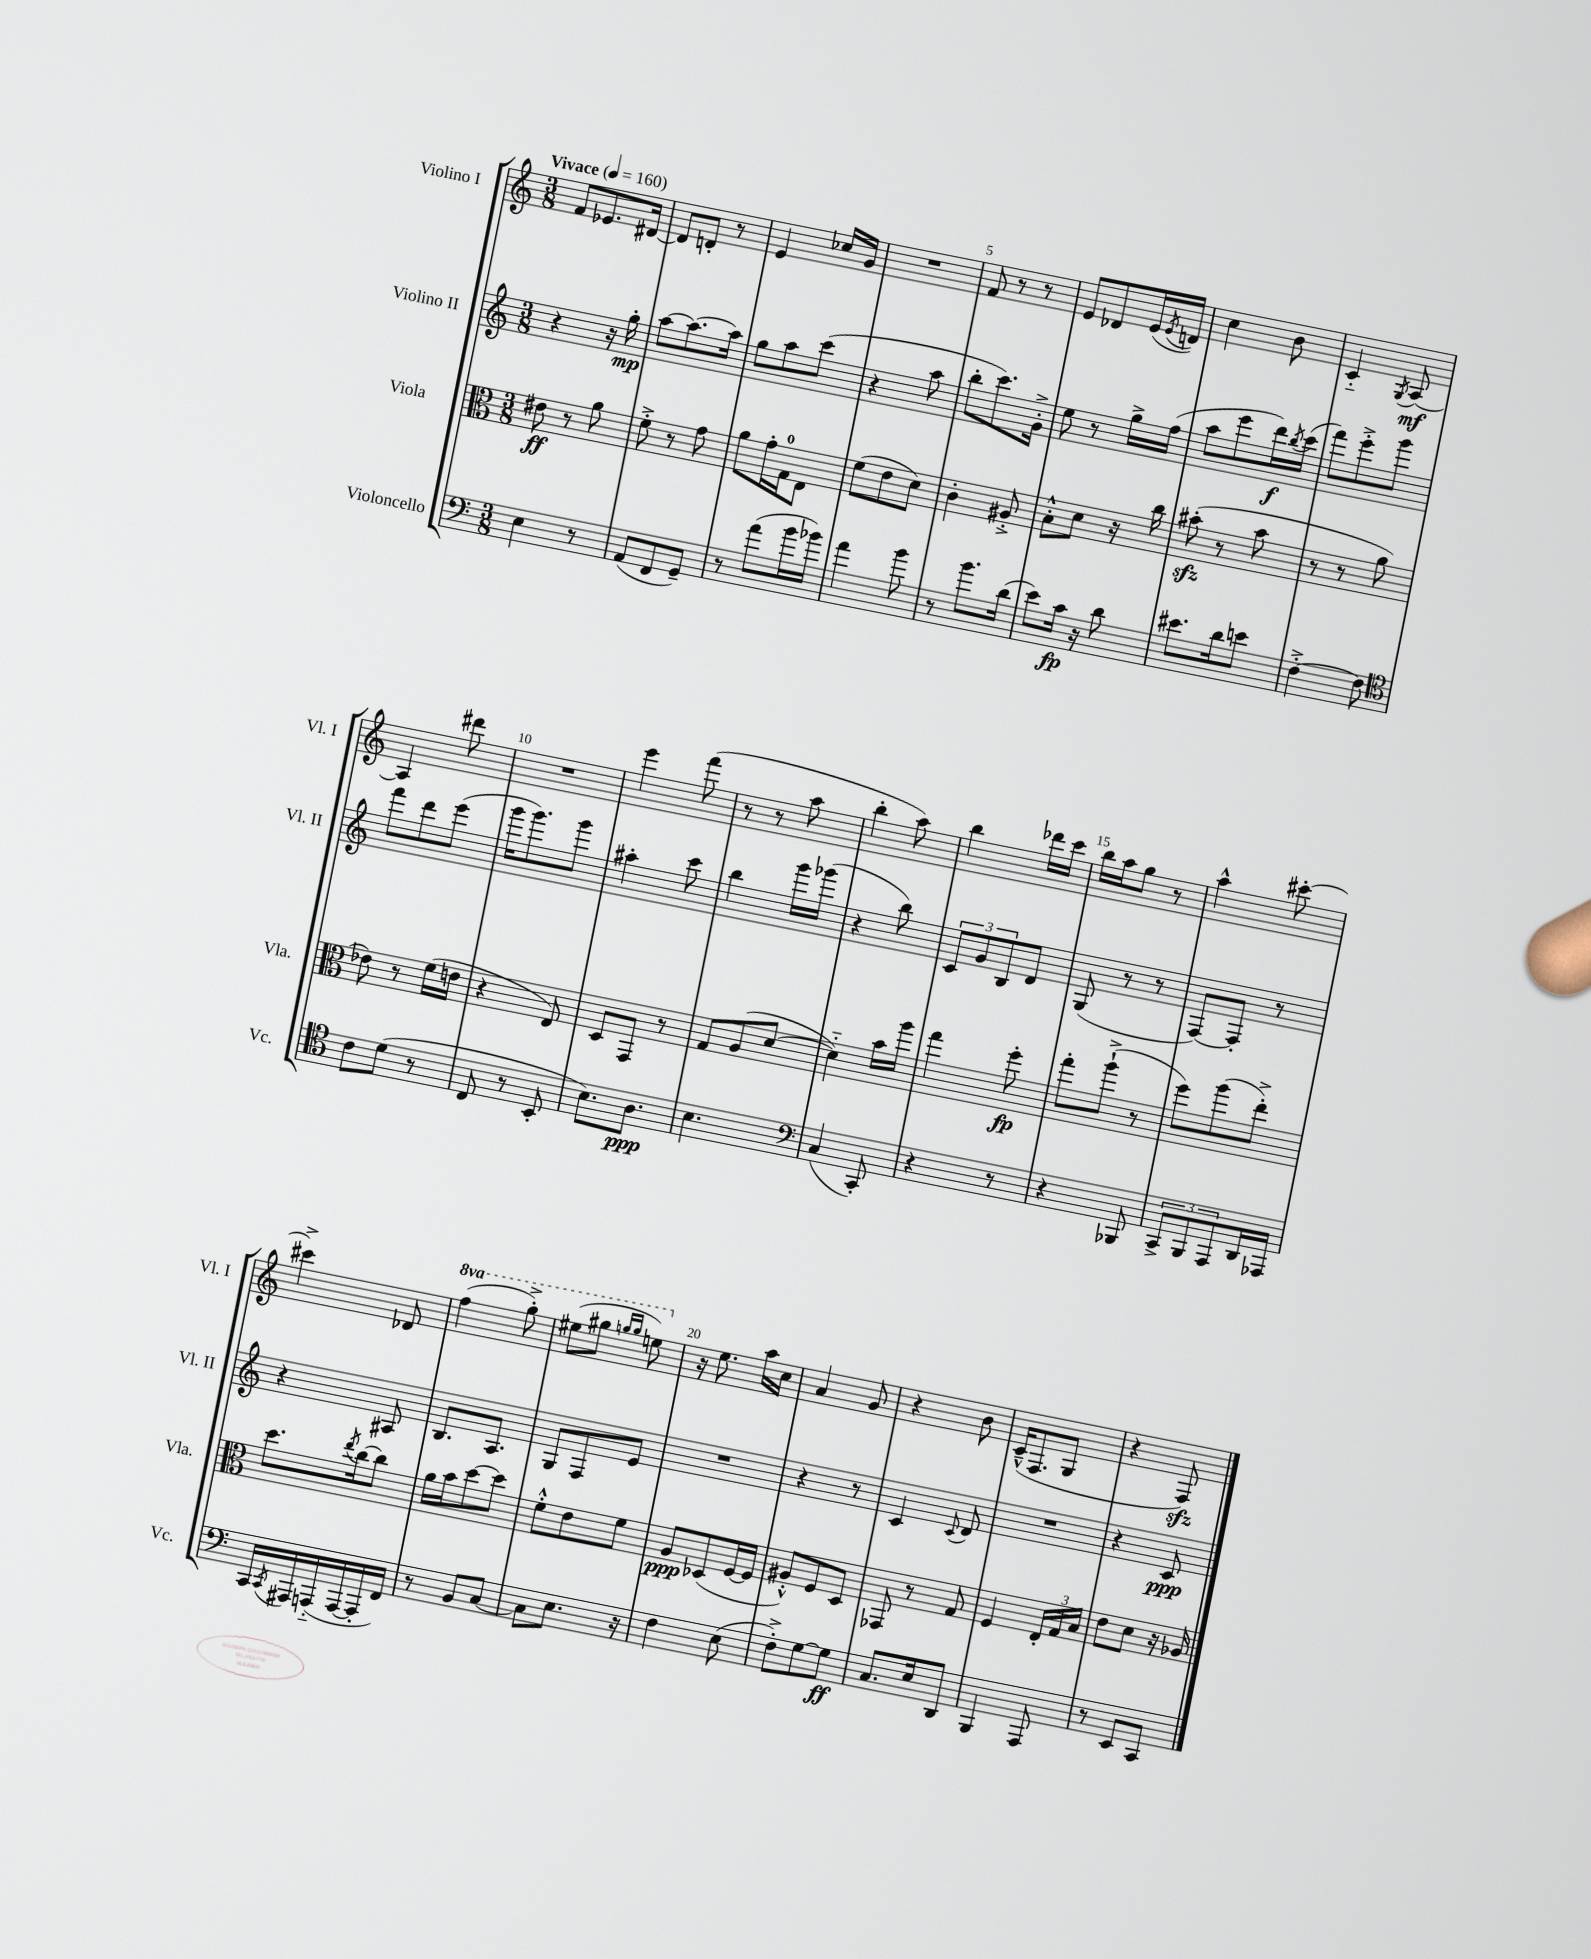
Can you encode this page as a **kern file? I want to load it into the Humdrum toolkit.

**kern	**dynam	**kern	**dynam	**kern	**dynam	**kern	**dynam
*part4	*part4	*part3	*part3	*part2	*part2	*part1	*part1
*staff4	*staff4	*staff3	*staff3	*staff2	*staff2	*staff1	*staff1
*I"Violoncello	*	*I"Viola	*	*I"Violino II	*	*I"Violino I	*
*I'Vc.	*	*I'Vla.	*	*I'Vl. II	*	*I'Vl. I	*
*clefF4	*	*clefC3	*	*clefG2	*	*clefG2	*
*k[]	*	*k[]	*	*k[]	*	*k[]	*
*M3/8	*	*M3/8	*	*M3/8	*	*M3/8	*
*MM160	*	*MM160	*	*MM160	*	*MM160	*
=1	=1	=1	=1	=1	=1	=1	=1
!	!	!	!	!	!	!LO:TX:a:B:t=Vivace	!
4E\	.	8e#X\	ff	4r	.	8f/L	.
.	.	8r	.	.	.	8.e-X/	.
8r	.	8a\	.	16r	.	.	.
.	.	.	.	16gg'\	mp	[16d#X/Jk	.
=2	=2	=2	=2	=2	=2	=2	=2
(8AA/L	.	8f'^\	.	[8aa\L	.	8d#/L]	.
8FF/	.	8r	.	8.aa\_	.	8dn'/J	.
8GG~/J)	.	8g\	.	.	.	8r	.
.	.	.	.	16aa\Jk]	.	.	.
=3	=3	=3	=3	=3	=3	=3	=3
8r	.	8a\L	.	8gg\L	.	4e/	.
(8a\L	.	16g'\L	.	8aa\	.	.	.
.	.	16G\J	.	.	.	.	.
16b\L	.	8E\J	.	(8ccc\J	.	16cc-X/LL	.
16b-X\JJ)	.	.	.	.	.	16g/JJ	.
=4	=4	=4	=4	=4	=4	=4	=4
4a\	.	(8f\L	.	4r	.	4.r	.
.	.	8e\	.	.	.	.	.
8b\	.	8d\J)	.	8aa\	.	.	.
=5	=5	=5	=5	=5	=5	=5	=5
8r	.	4c'\	.	8bb'\L	.	8f/	.
8.b\L	.	.	.	8.ccc\)	.	8r	.
.	.	8A#X'^/	.	.	.	8r	.
(16d\Jk	.	.	.	16g'^\Jk	.	.	.
=6	=6	=6	=6	=6	=6	=6	=6
8e\L)	.	8B'^^\L	.	8ee\	.	8e/L	.
16c\Jk	fp	8d\J	.	8r	.	8d-X/	.
16r	.	.	.	.	.	.	.
8d\	.	16r	.	16gg^\LL	.	(16e/L	.
.	.	.	.	.	.	8qe/	.
.	.	16cc\	.	(16ff\JJ	.	16dn/JJ)	.
=7	=7	=7	=7	=7	=7	=7	=7
8.e#X\L	.	(8b#Xzz'\	.	8aa\L	.	4cc\	.
.	.	8r	.	8eee\	.	.	.
16d\k	.	.	.	.	.	.	.
8en\J	.	8b#\	.	16ddd\L)	f	8b\	.
.	.	.	.	8qbb/	.	.	.
.	.	.	.	(16ccc\JJ	.	.	.
=8	=8	=8	=8	=8	=8	=8	=8
[4F'^\	.	8r	.	8fff\L)	.	4c/	.
.	.	8r	.	8eee'^\	.	.	.
.	.	.	.	.	.	8qG/	.
8F\]	.	8a\	.	8ggg\J	.	[8A/	mf
!!LO:LB:g=z
=9	=9	=9	=9	=9	=9	=9	=9
*clefC4	*	*	*	*	*	*	*
8c\L	.	8e-X\)	.	8fff\L	.	4A/]	.
(8d\J	.	8r	.	8ddd\	.	.	.
8r	.	(16f\LL	.	(8eee\J	.	8ddd#X\	.
.	.	16en\JJ	.	.	.	.	.
=10	=10	=10	=10	=10	=10	=10	=10
8C/	.	4r	.	16ggg\KL	.	4.r	.
.	.	.	.	8.ggg\)	.	.	.
8r	.	.	.	.	.	.	.
8BB'/	.	8E/)	.	8ggg\J	.	.	.
=11	=11	=11	=11	=11	=11	=11	=11
8.B\L)	.	8D/L	.	4aa#X'\	.	4eee\	.
.	.	8GG/J	.	.	.	.	.
8.A\J	ppp	.	.	.	.	.	.
.	.	8r	.	8ccc\	.	(8fff\	.
=12	=12	=12	=12	=12	=12	=12	=12
4.B\	.	8G/L	.	4bb\	.	8r	.
.	.	(8A/	.	.	.	8r	.
.	.	[8d/J	.	16ggg\LL	.	8aa\	.
.	.	.	.	(16ggg-X\JJ	.	.	.
=13	=13	=13	=13	=13	=13	=13	=13
*clefF4	*	*	*	*	*	*	*
(4C/	.	4d\])	.	4r	.	4bb'\	.
8CC'/)	.	16b\LL	.	8bb\)	.	8aa\)	.
.	.	16aa\JJ	.	.	.	.	.
=14	=14	=14	=14	=14	=14	=14	=14
4r	.	4gg\	.	12c/L	.	4bb\	.
.	.	.	.	12g/	.	.	.
.	.	.	.	12B/	.	.	.
8r	.	8ff'\	fp	8d/J	.	16ddd-X\LL	.
.	.	.	.	.	.	16ccc\JJ	.
=15	=15	=15	=15	=15	=15	=15	=15
4r	.	8gg'\L	.	(8G/	.	16bb\LL	.
.	.	.	.	.	.	16aa\J	.
.	.	(8aa`^\J	.	8r	.	8gg\J	.
8BBB-X/	.	8r	.	8r	.	8r	.
=16	=16	=16	=16	=16	=16	=16	=16
12CC^/L	.	8ff\L)	.	[8F/L)	.	4aa^^\	.
12BBB/	.	.	.	.	.	.	.
.	.	(8aa\	.	8F'/J]	.	.	.
12AAA/	.	.	.	.	.	.	.
16DD/L	.	8ee'^\J)	.	8r	.	[8ccc#X'\	.
16AAA-X/JJ	.	.	.	.	.	.	.
!!LO:LB:g=z
=17	=17	=17	=17	=17	=17	=17	=17
16CC/LL	.	8.dd\L	.	4r	.	4ccc#X^\]	.
8qCC/	.	.	.	.	.	.	.
16AAA#X/	.	.	.	.	.	.	.
(16AAAn/	.	.	.	.	.	.	.
.	.	8qee/	.	.	.	.	.
[16AAA/	.	[16cc\k	.	.	.	.	.
16AAA'/]	.	8cc\J]	.	8A#X/	.	8d-X/	.
16FF/JJ)	.	.	.	.	.	.	.
=18	=18	=18	=18	=18	=18	=18	=18
*	*	*	*	*	*	*8va	*
8r	.	16a\LL	.	8.B/L	.	(4fff\	.
.	.	16b\J	.	.	.	.	.
8BB/L	.	[8dd\	.	.	.	.	.
.	.	.	.	8.A/J	.	.	.
[8C/J	.	8dd\J]	.	.	.	8ggg'^\)	.
=19	=19	=19	=19	=19	=19	=19	=19
8C\L]	.	8f'^^\L	.	8G/L	.	(8eee#X\L	.
8.E\J	.	8e\	.	8F/	.	8ggg#X\J	.
.	.	.	.	.	.	16qqgggn/LL	.
.	.	.	.	.	.	16qqggg/JJ	.
.	.	8f\J	.	8e/J	.	8eeen\)	.
16r	.	.	.	.	.	.	.
=20	=20	=20	=20	=20	=20	=20	=20
*	*	*	*	*	*	*X8va	*
4F\	.	8A/L	ppp	4.r	.	16r	.
.	.	.	.	.	.	8.ee\	.
.	.	(8D-X/	.	.	.	.	.
(8E\	.	[16F/L	.	.	.	16aa\LL	.
.	.	16F/JJ]	.	.	.	16cc\JJ	.
=21	=21	=21	=21	=21	=21	=21	=21
8F'^\L)	.	8A#X'^^/L)	.	4r	.	4a/	.
[8G\	.	8F/	.	.	.	.	.
8G\J]	ff	8D/J	.	8r	.	8g/	.
=22	=22	=22	=22	=22	=22	=22	=22
8.C/L	.	8GG-X/	.	4c/	.	4r	.
.	.	8r	.	.	.	.	.
16E/k	.	.	.	.	.	.	.
.	.	.	.	8qqc/	.	.	.
8DD/J	.	8G/	.	8d/	.	8b\	.
=23	=23	=23	=23	=23	=23	=23	=23
4BBB/	.	4F/	.	4.r	.	(16c~^^/KL	.
.	.	.	.	.	.	8.F/	.
8AAA/	.	24E'/LL	.	.	.	8G/J	.
.	.	24G/	.	.	.	.	.
.	.	24B/JJ	.	.	.	.	.
=24	=24	=24	=24	=24	=24	=24	=24
8r	.	8e\L	.	4r	.	4r	.
8EE/L	.	8d\J	.	.	.	.	.
8CC/J	.	16r	.	8c/	ppp	8Fzz/)	.
.	.	16A-X/	.	.	.	.	.
==	==	==	==	==	==	==	==
*-	*-	*-	*-	*-	*-	*-	*-
